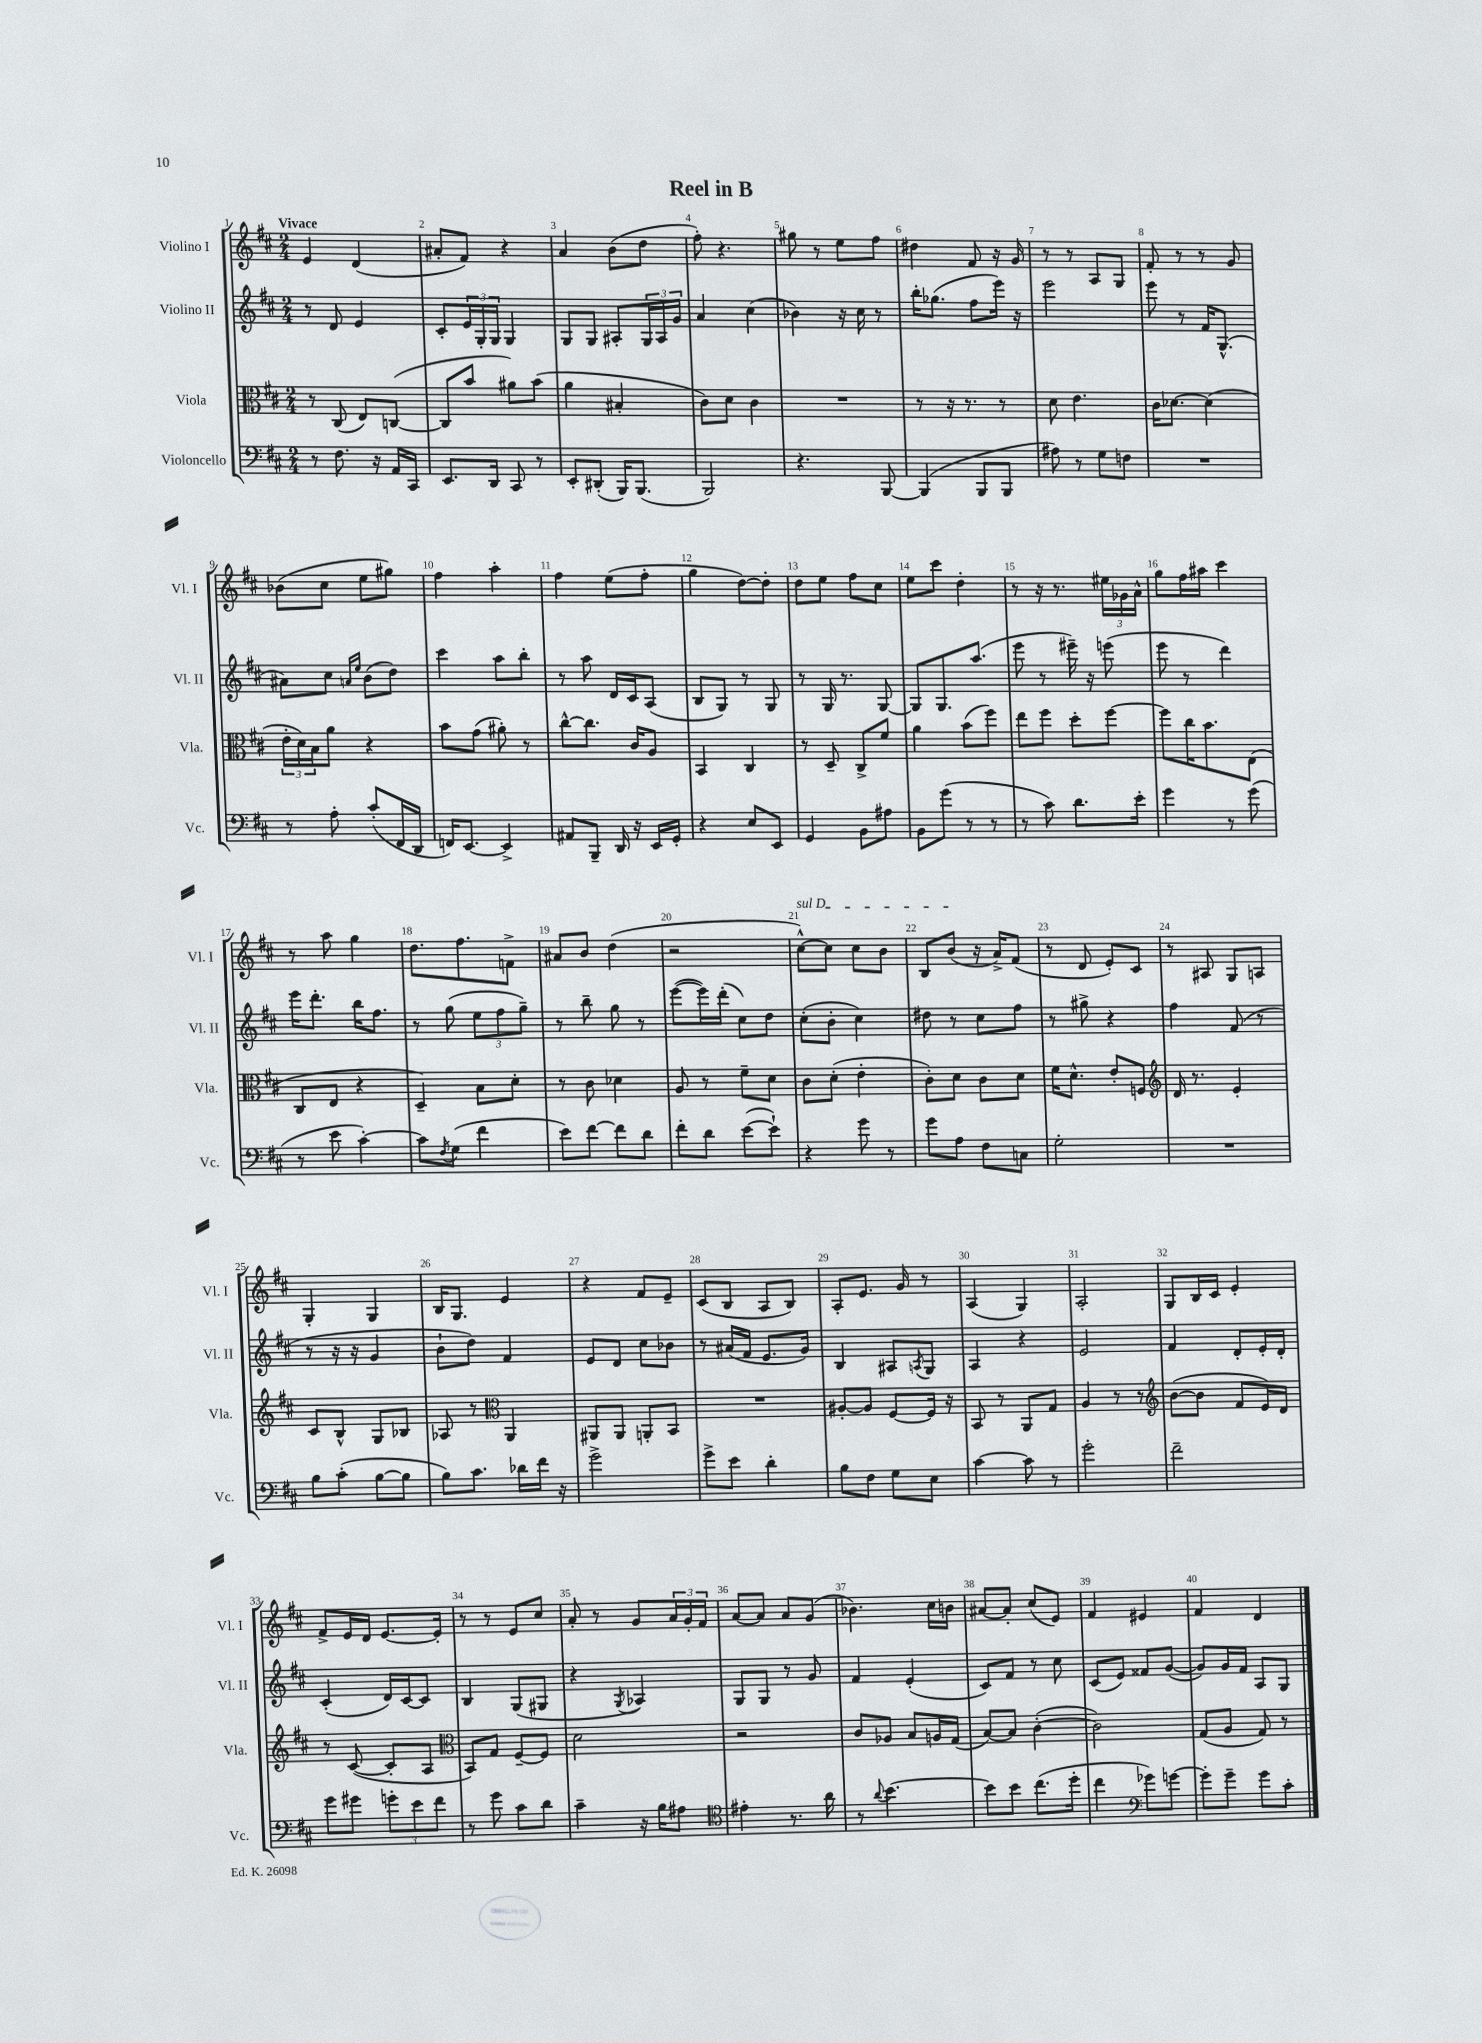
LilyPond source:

\header { title = "Reel in B" }
<<
\new StaffGroup <<
\new Staff = "s0" \with { instrumentName = "Violino I" shortInstrumentName = "Vl. I" } {
    \clef treble \key d \major \numericTimeSignature \time 2/4 \tempo "Vivace"
    e'4 d'4( |
    ais'8-. fis'8) r4 |
    a'4 b'8( d''8 |
    fis''8-.) r4. |
    gis''8 r8 e''8 fis''8 |
    dis''4 fis'8 r16 g'16 |
    r8 r8 a8 g8 |
    fis'8-. r8 r8 g'8 |
    bes'8( cis''8 e''8 gis''8) |
    fis''4 a''4-. |
    fis''4 e''8( fis''8-. |
    g''4 d''8~) d''8-. |
    d''8 e''8 fis''8 cis''8 |
    e''8 cis'''8 d''4-. |
    r8 r16 r8. \tuplet 3/2 { eis''16 ges'16 a'16-^ } |
    g''8 fis''16 ais''16 cis'''4 |
    r8 a''8 g''4 |
    d''8. fis''8. f'8-> |
    ais'8 b'8 d''4( |
    r2 |
    \once \override TextSpanner.bound-details.left.text = \markup { \italic "sul D" } cis''8~-^\startTextSpan) cis''8 cis''8 b'8 |
    b8 b'8\stopTextSpan( r16 a'16->) fis'8( |
    r8 d'8 e'8-.) cis'8 |
    r8 ais8 g8 a8 |
    g4-. g4 |
    b16 g8. e'4 |
    r4 fis'8 e'8-- |
    cis'8( b8 a8 b8) |
    a8-. e'8. g'16 r8 |
    a4( g4) |
    a2-. |
    g8 b16 cis'16 e'4-. |
    fis'8-> e'16 d'16 e'8.~ e'16-. |
    r8 r8 e'8 cis''8 |
    a'8-. r8 g'8 \tuplet 3/2 { a'16 g'16-. fis'16 } |
    a'8~ a'8 a'8 g'8( |
    bes'4.) cis''16 b'16 |
    ais'8~ ais'8-. cis''8( e'8) |
    fis'4 eis'4 |
    fis'4 d'4 \bar "|." |
}
\new Staff = "s1" \with { instrumentName = "Violino II" shortInstrumentName = "Vl. II" } {
    \clef treble \key d \major \numericTimeSignature \time 2/4
    r8 d'8 e'4 |
    cis'8-. \tuplet 3/2 { e'16 g16-. g16 } g4 |
    g8 g8 ais8-. \tuplet 3/2 { g16 ais16 g'16 } |
    a'4 cis''4( |
    bes'4) r16 cis''16 r8 |
    b''16-. ges''8.( fis''8 e'''16) r16 |
    e'''2 |
    e'''8 r8 fis'16 g8.-^( |
    ais'8) cis''8 \grace { a'16 e''16 } b'8( d''8) |
    cis'''4 a''8 b''8-. |
    r8 a''8 d'16 cis'16 a8( |
    b8 g8) r8 g8 |
    r8 g16 r8. g8~ |
    g8 g8. a''8.( |
    e'''8 r8 eis'''16--) r16 e'''8( |
    e'''8 r8 d'''4) |
    e'''16 d'''8.-. b''16 fis''8. |
    r8 g''8( \tuplet 3/2 { e''8 fis''8 g''8--) } |
    r8 b''8-- g''8 r8 |
    e'''8~( e'''16) d'''16-.( cis''8) d''8 |
    cis''8-.( b'8-. cis''4) |
    dis''8 r8 cis''8 fis''8 |
    r8 gis''8-> r4 |
    fis''4 fis'8( r8 |
    r8 r16 r16 g'4 |
    b'8-! d''8) fis'4 |
    e'8 d'8 cis''8 bes'8 |
    r8 ais'16( fis'16 e'8. g'16) |
    b4 ais8 \acciaccatura { a8 } g8 |
    a4 r4 |
    e'2 |
    fis'4 d'8-. e'16-. d'16-. |
    cis'4-.( d'16) cis'16~ cis'8 |
    b4 g8( gis8 |
    r4 \acciaccatura { g8 } aes4) |
    g8 g8 r8 g'8 |
    fis'4 e'4-.( |
    cis'8) fis'8 r8 cis''8 |
    cis'8( e'8) fisis'8 g'8~( |
    g'8) g'16 fis'16 a8 g8 \bar "|." |
}
\new Staff = "s2" \with { instrumentName = "Viola" shortInstrumentName = "Vla." } {
    \clef alto \key d \major \numericTimeSignature \time 2/4
    r8 cis8( e8) c8~( |
    c8 b'8 ais'8) b'8( |
    a'4 bis4-. |
    cis'8) d'8 cis'4 |
    R2 |
    r8 r16 r8. r8 |
    d'8 e'4. |
    cis'16 des'8.~ des'4( |
    \tuplet 3/2 { e'16-. d'16) b16 } a'8 r4 |
    b'8 g'8( ais'8-.) r8 |
    cis''8~-^ cis''8. cis'16 a8 |
    b,4 cis4 |
    r8 d8-- cis8-> fis'8 |
    a'4 b'8( fis''8) |
    e''8 fis''8 d''8-. fis''8~ |
    fis''8 cis''16 b'8. e8( |
    cis8 e8 r4 |
    d4--) b8 d'8-. |
    r8 cis'8 des'4 |
    a8 r8 fis'8-- d'8 |
    cis'8 d'8-.( e'4-. |
    cis'8-.) d'8 cis'8 d'8 |
    fis'16 d'8.-^ e'8-. f8 |
    \clef treble d'16 r8. e'4-. |
    cis'8 b8-^ g8 bes8 |
    aes8 r8 \clef alto a,4 |
    ais,8 ais,8 a,8-. b,8 |
    R2 |
    ais8~-. ais8 fis8~ fis16 r16 |
    b,8 r8 a,8 g8 |
    a4 r8 r8 |
    \clef treble b'8~( b'8 fis'8 e'16) d'16 |
    r8 cis'8~( cis'8-. a8 |
    \clef alto b,8) g8 fis8~-- fis8 |
    d'2 |
    r2 |
    cis'8 aes8 b8 a16 g16( |
    b8~) b8 cis'4~-.( |
    cis'2) |
    g8( a8 g8) r8 \bar "|." |
}
\new Staff = "s3" \with { instrumentName = "Violoncello" shortInstrumentName = "Vc." } {
    \clef bass \key d \major \numericTimeSignature \time 2/4
    r8 fis8. r16 a,16 cis,16 |
    e,8. d,16 cis,8 r8 |
    e,8-. dis,8-.( b,,16) b,,8.( |
    b,,2) |
    r4. b,,8~ |
    b,,4( b,,8 b,,8 |
    ais8) r8 g8 f8 |
    R2 |
    r8 a8-. cis'8-.( fis,16 d,16 |
    f,16) e,8.~ e,4-> |
    ais,8 b,,8-- d,16 r16 e,16 g,16-. |
    r4 e8 e,8 |
    g,4 b,8 ais8 |
    b,8 g'8( r8 r8 |
    r8 cis'8) d'8. e'16-. |
    g'4 r8 g'8( |
    r8 e'8 cis'4~-.) |
    cis'8 \acciaccatura { fis8 } g8( fis'4 |
    e'8) fis'8~ fis'8 d'8 |
    fis'8-. d'8 e'8~( e'8-!) |
    r4 g'8 r8 |
    g'8 a8 fis8 c8 |
    g2-. |
    R2 |
    b8 cis'8-.( b8~ b8 |
    b8) cis'8. des'16 fis'16 r16 |
    g'2-> |
    g'8-> e'8 d'4-. |
    b8 fis8 g8 e8 |
    cis'4~ cis'8 r8 |
    g'2-. |
    fis'2-- |
    g'8 gis'8 \tuplet 3/2 { g'8-. e'8 fis'8 } |
    r8 g'8 cis'8 d'8 |
    cis'4-- r16 b16 ais8 |
    \clef tenor eis'4-. r8. a'16 |
    r8 \appoggiatura { a'8 } b'4.~ |
    b'8 b'8 cis''8.( d''16-. |
    cis''4 \clef bass ges'8) g'8~ |
    g'8-. g'8-- g'8 cis'8-. \bar "|." |
}
>>
>>
\layout { \context { \Score \override BarNumber.break-visibility = ##(#f #t #t) barNumberVisibility = #all-bar-numbers-visible } }
